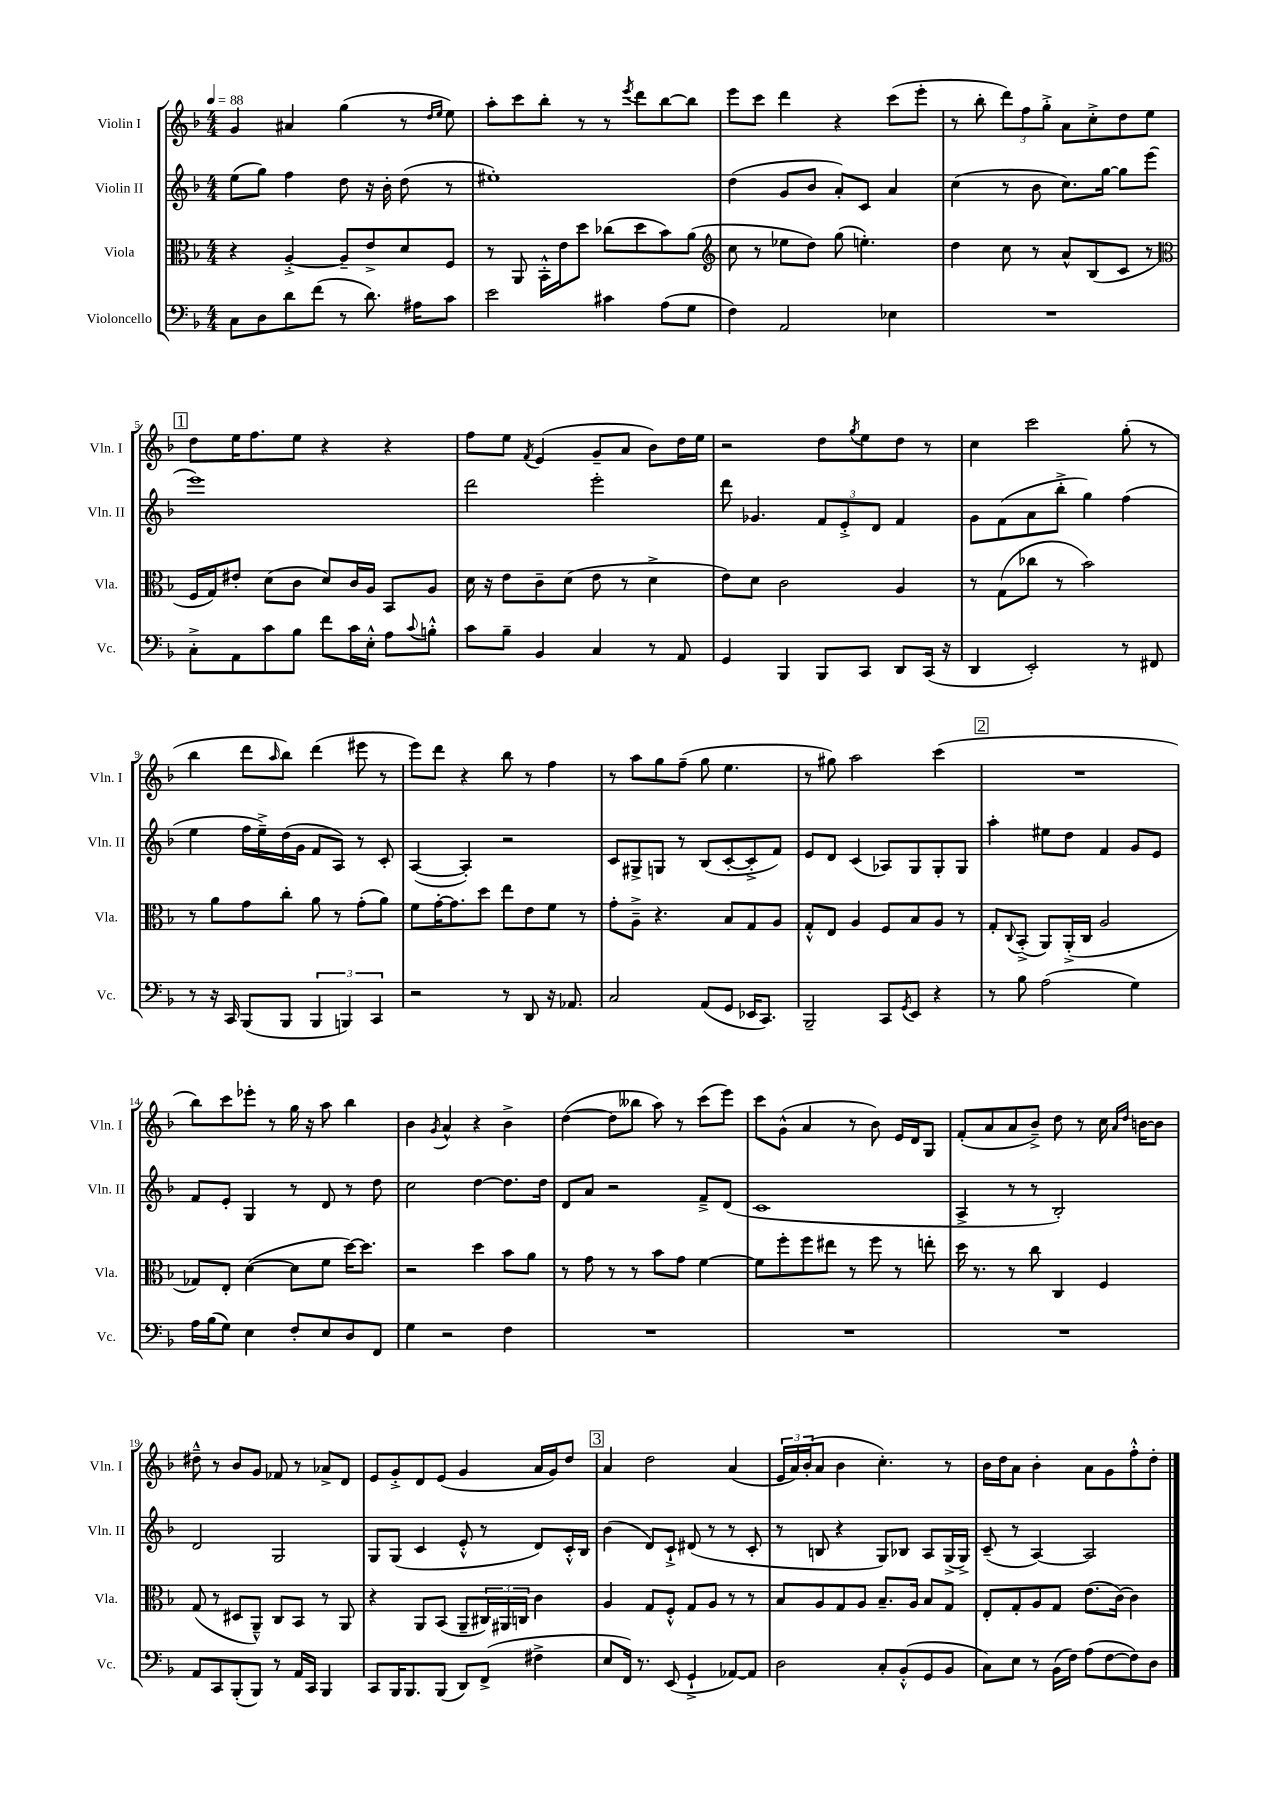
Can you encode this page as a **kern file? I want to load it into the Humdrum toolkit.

**kern	**kern	**kern	**kern
*staff4	*staff3	*staff2	*staff1
*clefF4	*clefC3	*clefG2	*clefG2
*k[b-]	*k[b-]	*k[b-]	*k[b-]
*M4/4	*M4/4	*M4/4	*M4/4
*MM88	*MM88	*MM88	*MM88
8C	4r	(8ee	4g
8D	.	8gg)	.
8d	[4A'^	4ff	4a#
(8f	.	.	.
8r	8A~]	8dd	(4gg
8.d)	8e^	16r	.
.	.	16b-'	.
.	8d	(8dd	8r
16A#	.	.	.
.	.	.	16qqdd
.	.	.	16qqee
8c	8F	8r	8ee)
=	=	=	=
2e	8r	1ee#')	8aa'
.	8AA	.	8ccc
.	16BB-'^^	.	8bb-'
.	16e	.	.
.	8dd	.	8r
4c#	(8cc-	.	8r
.	.	.	8qeee
.	8dd	.	8ddd
(8A	8b-)	.	[8bb-
8G	(8a	.	8bb-]
=	=	=	=
*	*clefG2	*	*
4F)	8cc	(4dd	8eee
.	8r	.	8ccc
2AA	8ee-	8g	4ddd
.	8dd)	8b-	.
.	(8gg	8a')	4r
.	4.ee')	8c	.
4E-	.	4a	(8ccc
.	.	.	8eee'
=	=	=	=
1r	4dd	(4cc	8r
.	.	.	8bb-'
.	8cc	8r	12ddd)
.	.	.	12ff
.	8r	8b-	.
.	.	.	12gg'^
.	8a^^	8.cc)	8a
.	(8B-	.	8cc'^
.	.	[16gg	.
.	8c	8gg]	8dd
.	8r	(8eee	8ee
=	=	=	=
*	*clefC3	*	*
8C'^	16F	1eee)	8dd
.	16G)	.	.
8AA	8e#'	.	16ee
.	.	.	8.ff
8c	(8d	.	.
8B-	8c	.	8ee
8f	8d)	.	4r
16c	16c	.	.
16E'^^	16A	.	.
8A	8BB-	.	4r
8qqc	.	.	.
8B'^^	8A	.	.
=	=	=	=
8c	16d	2ddd	8ff
.	16r	.	.
8B-~	8e	.	8ee
.	.	.	8qf
4BB-	8c~	.	(4e
.	(8d	.	.
4C	8e	2eee'	8g~
.	8r	.	8a
8r	4d^	.	8b-)
8AA	.	.	16dd
.	.	.	16ee
=	=	=	=
4GG	8e)	8ddd	2r
.	8d	4.g-	.
4BBB-	2c	.	.
8BBB-	.	12f	8dd
.	.	12e'^	.
.	.	.	8qgg
8CC	.	.	8ee
.	.	12d	.
8DD	4A	4f	8dd
(16CC	.	.	8r
16r	.	.	.
=	=	=	=
4DD	8r	8g	4cc
.	(8G	(8f	.
2EE')	8cc-	8a	2ccc
.	8r	8bb-'^	.
.	2b-)	4gg)	.
8r	.	(4ff	(8gg'
8FF#	.	.	8r
=	=	=	=
8r	8r	4ee	4bb-
16r	8a	.	.
16CC	.	.	.
(8BBB-	8g	16ff	8ddd
.	.	16ee~^)	.
.	.	.	16qqaa
8BBB-	8cc'	(16dd	8bb-)
.	.	16g	.
6BBB-	8a	8f	(4ddd
.	8r	8A)	.
6BBB)	.	.	.
.	(8g'	8r	8eee#
6CC	.	.	.
.	8a)	8c'	8r
=	=	=	=
2r	8f	([4A	8eee)
.	[16g'	.	8ddd
.	8.g]	.	.
.	.	4A'])	4r
.	8dd	.	.
8r	8ee	2r	8bb-
8DD	8e	.	8r
16r	8f	.	4ff
8.AA-	.	.	.
.	8r	.	.
=	=	=	=
2C	8g'	8c	8r
.	8A~^	8G#^	8aa
.	4.r	8G	8gg
.	.	8r	(8ff~
(8AA	.	(8B-	8gg
8GG	8B-	[8c'	4.ee
16EE-	8G	8c'^]	.
8.CC)	.	.	.
.	8A	8f)	.
=	=	=	=
2BBB-~	8G'^^	8e	8r
.	8E	8d	8gg#)
.	4A	(4c	2aa
8CC	8F	8A-)	.
8qGG	.	.	.
8EE	8B-	8G	.
4r	8A	8G'	(4ccc
.	8r	8G	.
=	=	=	=
8r	8G'	4aa'	1r
.	8qqC	.	.
8B-	(8BB-'^	.	.
(2A	8AA)	8ee#	.
.	(16AA'^	8dd	.
.	16C	.	.
.	2A	4f	.
4G)	.	8g	.
.	.	8e	.
=	=	=	=
16A	8G-)	8f	8bb-)
(16B-	.	.	.
8G)	8E'	8e'	8ccc
4E	([4d	4G	8eee-'
.	.	.	8r
8F'	8d]	8r	16gg
.	.	.	16r
8E	8f	8d	8aa
8D	[16dd)	8r	4bb-
.	8.dd]	.	.
8FF	.	8dd	.
=	=	=	=
4G	2r	2cc	4b-
.	.	.	8qg
2r	.	.	4a^^
.	4dd	[4dd	4r
4F	8b-	8.dd]	4b-^
.	8a	.	.
.	.	16dd	.
=	=	=	=
1r	8r	8d	([4dd
.	8g	8a	.
.	8r	2r	8dd]
.	8r	.	8bb--
.	8b-	.	8aa)
.	8g	.	8r
.	[4f	8f~^	(8ccc
.	.	(8d	8eee)
=	=	=	=
1r	8f]	1c	8ccc
.	8ff'	.	(8g^^
.	8ff	.	4a
.	8ee#	.	.
.	8r	.	8r
.	8ff	.	8b-)
.	8r	.	16e
.	.	.	16d
.	8ee'	.	8G
=	=	=	=
1r	16dd	4A^	(8f'
.	8.r	.	.
.	.	.	8a
.	8r	8r	8a
.	8cc	8r	8b-~^)
.	4C	2B-')	8dd
.	.	.	8r
.	4F	.	16cc
.	.	.	16qqa
.	.	.	16qqdd
.	.	.	[16b
.	.	.	8b]
=	=	=	=
8AA	(8G	2d	8dd#~^^
8CC	8r	.	8r
(8BBB-'	8D#	.	8b-
8BBB-)	8AA~^^)	.	8g
8r	8C	2G	8f-
16AA	8BB-	.	8r
16CC	.	.	.
4BBB-	8r	.	8a-^
.	8AA	.	8d
=	=	=	=
8CC	4r	8G	8e
16BBB-	.	(8G	8g'^
8.BBB-	.	.	.
.	8AA	4c	8d
(8BBB-	(8BB-	.	(8e
8DD)	8AA~	8e'^^	4g
(8FF^	24C#)	8r	.
.	24AA#	.	.
.	24C	.	.
4F#^	4c	8d)	16a
.	.	.	16g)
.	.	16c'^^	8dd
.	.	16B-	.
=	=	=	=
8E	4A	(4b-	4a
16FF)	.	.	.
8.r	.	.	.
.	8G	8d)	2dd
(8EE	8F'^^	8c`^	.
4GG`^	8G	(8d#	.
.	8A	8r	.
[8AA-)	8r	8r	(4a
8AA-]	8r	8c'	.
=	=	=	=
2D	8B-	8r	24e
.	.	.	24a)
.	.	.	(24b-'
.	8A	8B	8a
.	8G	4r	4b-
.	8A	.	.
8C'	8.B-~	8G)	4.cc')
(8BB-'^^	.	8B-	.
.	16A	.	.
8GG	8B-	8A	.
8BB-	8G	(16G^	8r
.	.	16G^)	.
=	=	=	=
8C)	8E'	(8c~	16b-
.	.	.	16dd
8E	8G'	8r	8a
8r	8A	[4A)	4b-'
(16BB-	8G	.	.
16F)	.	.	.
(8A	(8.e	2A]	8a
[8F	.	.	8g
.	[16c)	.	.
8F])	4c]	.	8ff'^^
8D	.	.	8dd'
==	==	==	==
*-	*-	*-	*-
